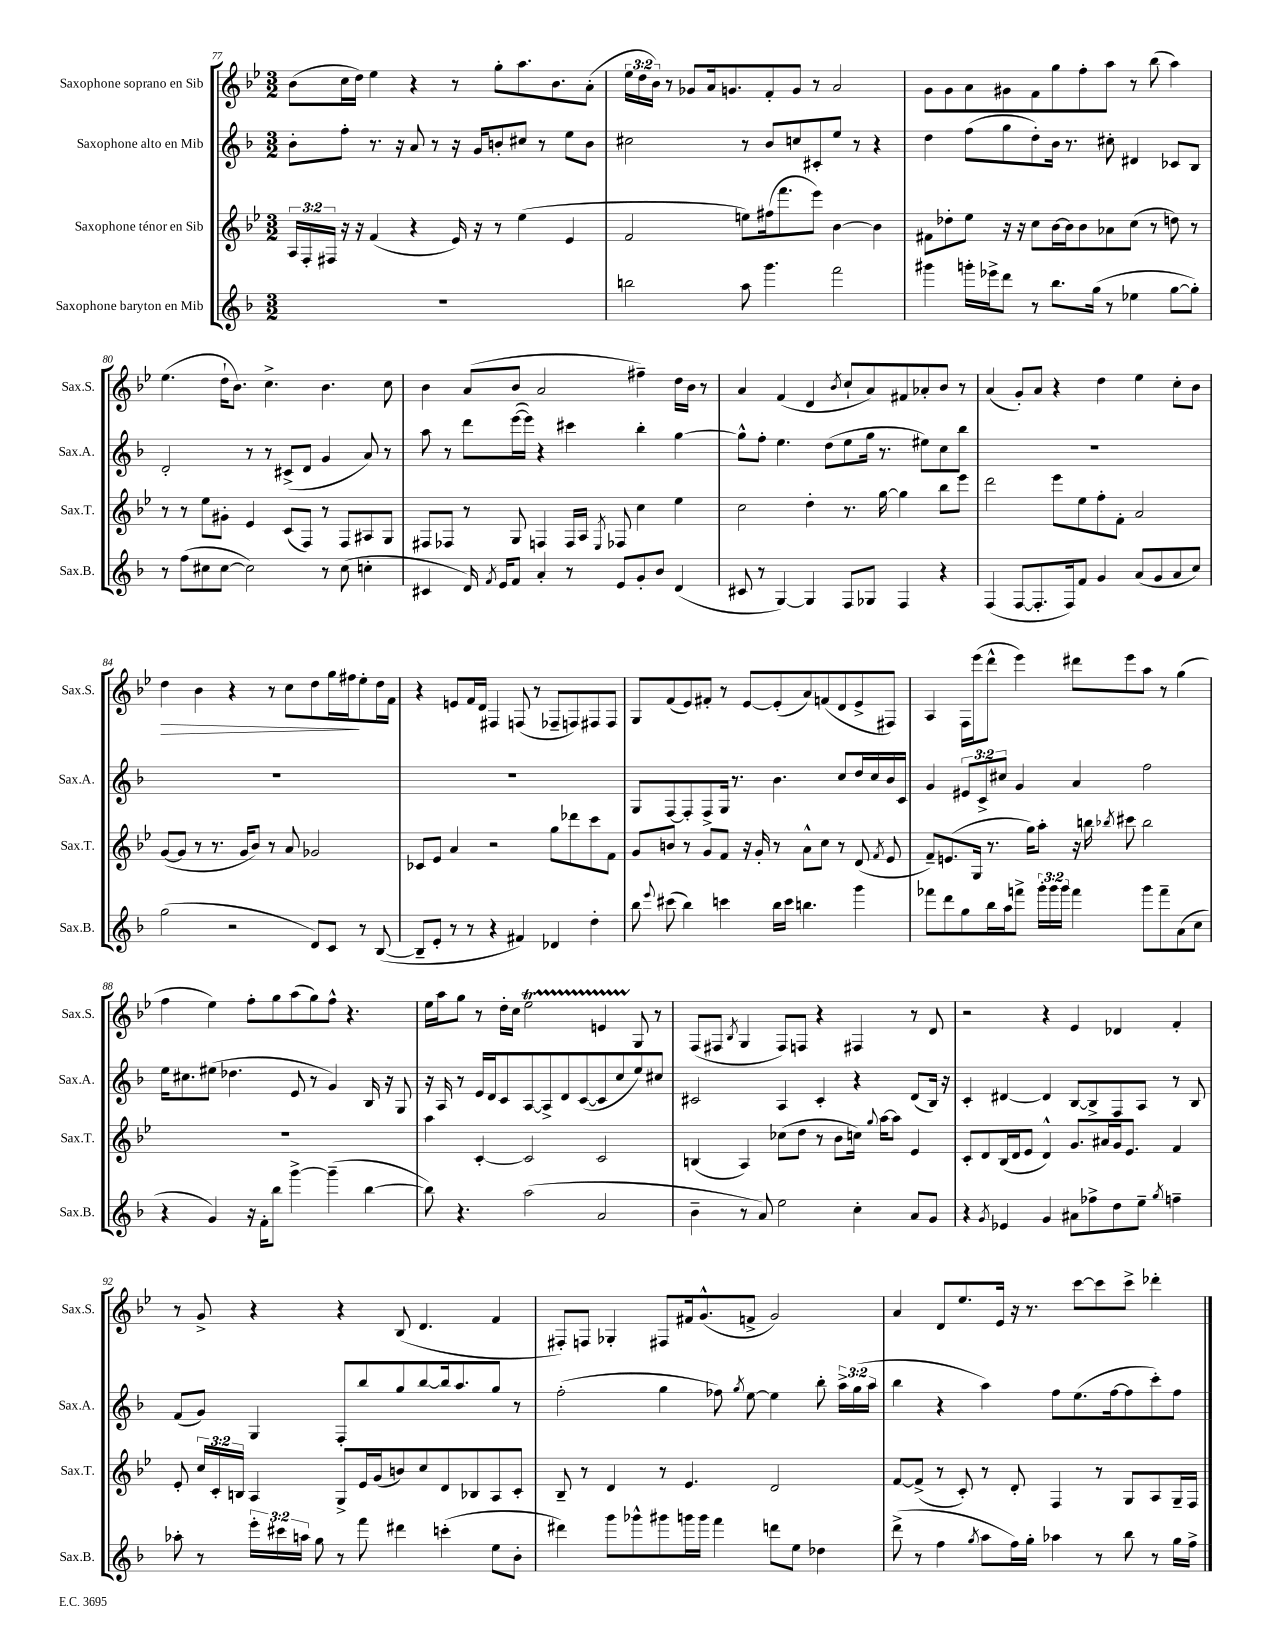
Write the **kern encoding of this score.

**kern	**kern	**kern	**kern	**dynam
*part4	*part3	*part2	*part1	*part1
*staff4	*staff3	*staff2	*staff1	*staff1
*I"Saxophone baryton en Mib	*I"Saxophone ténor en Sib	*I"Saxophone alto en Mib	*I"Saxophone soprano en Sib	*
*I'Sax.B.	*I'Sax.T.	*I'Sax.A.	*I'Sax.S.	*
*clefG2	*clefG2	*clefG2	*clefG2	*
*k[b-]	*k[b-e-]	*k[b-]	*k[b-e-]	*
*M3/2	*M3/2	*M3/2	*M3/2	*
=77	=77	=77	=77	=77
1.r	24A/LL	8b-'\L	(8b-\L	.
.	24F'/	.	.	.
.	24F#X/JJ	.	.	.
.	16r	8ff'\J	16cc\L	.
.	16r	.	16dd\JJ)	.
.	(4f/	8.r	4ee-\	.
.	.	16r	.	.
.	4r	8a/	4r	.
.	.	8r	.	.
.	16e-/)	16r	8r	.
.	16r	16g/KL	.	.
.	8r	8bn'/	8gg'\L	.
.	(4ee-\	8cc#X/J	8.aa\	.
.	.	8r	.	.
.	.	.	8.b-\	.
.	4e-/	8ee\L	.	.
.	.	8b\J	(8a'\J	.
=78	=78	=78	=78	=78
2bbn\	2f/	2cc#X\	24ee-\LL	.
.	.	.	24dd\	.
.	.	.	24b-\JJ)	.
.	.	.	8r	.
.	.	.	8g-X/L	.
.	.	.	16a/k	.
.	.	.	8.gn/	.
8aa\	8een\L)	8r	.	.
4.ggg\	(16ff#X\k	8b-/L	8f'/	.
.	8.fff\	.	.	.
.	.	8ccn/	8g/J	.
.	8eee-\J)	8c#X'/	8r	.
2fff\	[4b-\	8ee/J	2a/	.
.	.	8r	.	.
.	4b-\]	4r	.	.
=79	=79	=79	=79	=79
4ggg#X\	8f#X\L	4dd\	8g\L	.
.	8dd-X'\	.	8g\	.
16gggn'\LL	8ee-\J	(8ff\L	8a\	.
16eee-X^\J	.	.	.	.
8ddd\J	16r	8gg\	8g#X\	.
.	16r	.	.	.
8r	8cc\L	8dd'\)	8f\	.
8.bb-\L	[16b-\L	16b-\Jk	8gg\	.
.	16b-\J]	8.r	.	.
.	8b-\	.	8ff'\	.
(16gg\Jk	.	.	.	.
8r	8a-X\	8cc#X'\	8aa\J	.
4ee-X\	(8cc\J	4d#X/	8r	.
.	8r	.	(8bb-\	.
[8gg\L	8ddn\)	8c-X/L	4aa\)	.
8gg'\J])	8r	8B-/J	.	.
!!LO:LB:g=z
=80	=80	=80	=80	=80
8r	8r	2d'/	(4.ee-\	.
(8ff\L	8r	.	.	.
8cc#X\	8ee-\L	.	.	.
[8cc#\J	8g#X'\J	.	16dd`\KL	.
.	.	.	8.b-\J)	.
2cc#\])	4e-/	8r	.	.
.	.	8r	4.cc^\	.
.	(8c/L	(8c#X^/L	.	.
.	8F/J)	8d/J	.	.
8r	8r	4g/	4.b-\	.
(8cc#\	8F/L	.	.	.
4ccn'\	8A#X/	8a/)	.	.
.	8G/J	8r	8cc\	.
=81	=81	=81	=81	=81
4c#X/	8F#X/L	8aa\	4b-\	.
.	8F-X/J	8r	.	.
16d/)	8r	8ddd\L	(8a/L	.
8qf/	.	.	.	.
16e/KL	.	.	.	.
8f/J	8G/	([16eee\L	8b-/J	.
.	.	16eee\JJ])	.	.
4a'/	4Fn/	4r	2a/	.
8r	16F/LL	4ccc#X\	.	.
.	16A/JJ	.	.	.
.	8qE-/	.	.	.
8e/L	8F-X/	.	.	.
8g'/	4cc\	4bb-'\	4ff#X~\)	.
8b-/J	.	.	.	.
(4d/	4ee-\	[4gg\	16dd\LL	.
.	.	.	16b-\JJ	.
.	.	.	8r	.
=82	=82	=82	=82	=82
8c#X/	2cc\	8gg^^\L]	4a/	.
8r	.	8ff'\J	.	.
[4G/)	.	4.ee\	(4f/	.
4G/]	4dd'\	.	4d/	.
.	.	(8dd\L	.	.
.	.	.	8qb-/	.
8F/L	8.r	8ee\	8cc`/L	.
8G-X/J	.	16gg\Jk	8a/)	.
.	[16gg\	8.r	.	.
4F/	4gg\]	.	8f#X/	.
.	.	8ee#X\L)	8a-X'/	.
4r	8bb-\L	8cc\	8b-/J	.
.	8eee-\J	8bb-\J	8r	.
=83	=83	=83	=83	=83
(4F/	2ddd\	1.r	(4a/	.
[8F/L	.	.	8g'/L)	.
8.F'/]	.	.	8a/J	.
.	8eee-\L	.	4r	.
16F/k)	.	.	.	.
8f/J	8ee-\	.	.	.
4g/	8ff'\	.	4dd\	.
.	8f'\J	.	.	.
(8a/L	2a/	.	4ee-\	.
8g/	.	.	.	.
8a/	.	.	8cc'\L	.
8cc/J)	.	.	8b-\J	.
!!LO:LB:g=z
=84	=84	=84	=84	=84
!	!	!	!	!LO:HP:b
(2gg\	([8g/L	1.r	4dd\	>
.	8g/J]	.	.	.
.	8r	.	4b-\	.
.	8.r	.	.	.
2r	.	.	4r	.
.	16g/KL	.	.	.
.	8b-/J)	.	.	.
.	8r	.	8r	.
.	8a/	.	8cc\L	.
8d/L)	2g-X/	.	8dd\	.
8c/J	.	.	16gg\L	.
.	.	.	16ff#X\J	.
8r	.	.	8ee-'\	]
([8B-/	.	.	16dd\L	.
.	.	.	16f\JJ	.
=85	=85	=85	=85	=85
8B-~/L]	8c-X/L	1.r	4r	.
8e'/J	8e-/J	.	.	.
8r	4a/	.	8en/L	.
8r	.	.	16f/L	.
.	.	.	16d/JJ	.
4r	2r	.	4F#X/	.
4f#X/)	.	.	(8Fn/	.
.	.	.	8r	.
4d-X/	8gg\L	.	8F-X~/L	.
.	8ddd-X\	.	8Fn/)	.
4dd'\	8ccc\	.	8F#X/	.
.	8f\J	.	8F#/J	.
=86	=86	=86	=86	=86
8bb-\	8g/L	8G/L	8G/L	.
8qqeee/	.	.	.	.
(8ccc#X\	8bn/J	[8F/	(8f/	.
4bb-\)	8r	8F'/]	8e-/)	.
.	8g/L	8F^/	8f#X'/J	.
4cccn\	8f/J	16G/Jk	8r	.
.	.	8.r	.	.
.	16r	.	[8e-/L	.
.	16g'/	.	.	.
16bb-\LL	8r	4.b-\	(8e-'/]	.
16ccc\JJ	.	.	.	.
4.bbn\	8a^^\L	.	8a/)	.
.	8cc\J	.	(8fn/	.
.	8r	8cc/L	8d/	.
4ggg\	(8d/	16dd/L	8e-^/	.
.	.	16cc/	.	.
.	8qf/	.	.	.
.	8e-/	16b-/	8F#X/J)	.
.	.	16c/JJ	.	.
=87	=87	=87	=87	=87
8fff-X\L	8f~/L)	4g/	4A/	.
8ddd\	(8.en/	.	.	.
8gg\	.	12e#X/L	16F\LL	.
.	16G/Jk	.	(16eee-\J	.
.	.	12c^/	.	.
16bb-\L	8.r	.	8ddd^^\J	.
.	.	12cc#X/J	.	.
16aa\J	.	.	.	.
8fffn^\J	.	4g/	4eee-\)	.
.	16gg\KL)	.	.	.
24ggg'\LL	8aa'\J	.	.	.
24ggg\	.	.	.	.
24ggg\JJ	.	.	.	.
4fff\	16r	4a/	8ddd#X\L	.
.	16bbn\	.	.	.
.	8qbb-X/	.	.	.
.	8ccc#X\	.	8eee-\	.
8ggg\L	2bb-\	2ff\	8aa\J	.
8fff~\	.	.	8r	.
(8a\	.	.	(4gg\	.
8cc\J	.	.	.	.
!!LO:LB:g=z
=88	=88	=88	=88	=88
4r	1.r	16ee\KL	4ff\	.
.	.	8.cc#X\	.	.
4g/)	.	(8ee#X\J	4ee-\)	.
.	.	4.dd-X\	.	.
16r	.	.	8ff'\L	.
16f'\KL	.	.	.	.
8bb-\J	.	.	8gg\	.
[4ggg^\	.	8e/	(8aa\	.
.	.	8r	8gg\)	.
(4ggg~\]	.	4g/)	8ff^^\J	.
.	.	.	4.r	.
[4bb-\	.	16B-/	.	.
.	.	16r	.	.
.	.	8G/	.	.
=89	=89	=89	=89	=89
8bb-\])	4aa\	16r	16ee-\LL	.
.	.	16A/	16aa\J	.
4.r	.	8r	8gg\J	.
.	[4c'/	16e/LL	8r	.
.	.	16d/J	.	.
.	.	8c/	16dd'\LL	.
.	.	.	16cc\JJ	.
(2aa\	2c/]	[8A/	2ee-T\	.
.	.	8A^/]	.	.
.	.	8d/	.	.
.	.	([8c/	.	.
2a/	2c/	8c/]	4enTTT/	.
.	.	8cc/	.	.
.	.	8ee/)	8G/	.
.	.	8cc#X/J	8r	.
=90	=90	=90	=90	=90
4b-~\	(4Bn/	2c#X/	(8F/L	.
.	.	.	8F#X/J	.
.	.	.	8qB-/	.
8r	4A/)	.	4G/	.
8a/)	.	.	.	.
2ee\	(8cc-X\L	4A/	8F#/L)	.
.	8dd\J	.	8Fn/J	.
.	8r	4c#'/	4r	.
.	8b-\L	.	.	.
4cc'\	16ccn\Jk)	4r	4F#X/	.
.	8qqgg/	.	.	.
.	[16aa\KL	.	.	.
.	8aa\J]	.	.	.
8a/L	4e-/	(8d/L	8r	.
8g/J	.	16B-/Jk)	8d/	.
.	.	16r	.	.
=91	=91	=91	=91	=91
4r	8c'/L	4c'/	2r	.
.	8d/	.	.	.
8qg/	.	.	.	.
4e-X/	(16B-/L	[4d#X/	.	.
.	16d/J	.	.	.
.	8e-/J	.	.	.
4g/	4d^^/)	4d#/]	4r	.
8a#X\L	8.g/L	[8B-/L	4e-/	.
8ff-X^\	.	8B-^/]	.	.
.	16a#X/L	.	.	.
8dd\	16g/J	8F/	4d-X/	.
.	8.e-/J	.	.	.
8ee~\J	.	8A/J	.	.
8qgg/	.	.	.	.
4ffn~\	4f/	8r	4f'/	.
.	.	8B-/	.	.
!!LO:LB:g=z
=92	=92	=92	=92	=92
8aa-X'\	8e-'/	(8f/L	8r	.
8r	24cc/LL	8g/J)	8g^/	.
.	24c'/	.	.	.
.	24Bn/JJ	.	.	.
24eee'\LL	4A/	4G/	4r	.
24ccc#X\	.	.	.	.
24aan\JJ	.	.	.	.
8gg\	.	.	.	.
8r	8G^/L	8F'/L	4r	.
8fff\	16e-/L	8bb-/	.	.
.	(16g/J	.	.	.
4ddd#X\	8bn/)	8gg/	(8B-/	.
.	8cc/	[8bb-/	4.d/	.
(4cccn'\	8d/	16bb-/k]	.	.
.	.	8.aa/	.	.
.	8B-X/	.	.	.
8ee\L	8A/	8gg/J	4f/	.
8b-'\J	8c'/J	8r	.	.
=93	=93	=93	=93	=93
4ddd#X\)	8B-~/	(2ff'\	8F#X'/L)	.
.	8r	.	8Fn/J	.
8ggg\L	4d/	.	4G-X'/	.
8ggg-X^^\	.	.	.	.
8ggg#X\	8r	4gg\	8F#X/L	.
16gggn\L	4.e-/	.	16f#X/k	.
16ggg\JJ	.	.	(8.g^^/	.
4fff\	.	8ff-X\)	.	.
.	.	8qgg/	.	.
.	.	[8ee\	8fn^/J	.
8dddn\L	2d/	4ee\]	2g/)	.
8ee\J	.	.	.	.
4dd-X\	.	8bb-'\	.	.
.	.	24aa^\LL	.	.
.	.	(24gg\	.	.
.	.	24aa\JJ	.	.
=94	=94	=94	=94	=94
(8ddd^\	[8f/L	4bb-\	4a/	.
8r	(8f^/J]	.	.	.
4ff\	8r	4r	8d/L	.
.	8c'/)	.	8.ee-/	.
8qgg/	.	.	.	.
8aa\L	8r	4aa\)	.	.
.	.	.	16e-/Jk	.
16ff\L)	8d'/	.	16r	.
16gg'\JJ	.	.	8.r	.
4aa-X\	4F/	8ff\L	.	.
.	.	(8.ee\	[8ccc\L	.
8r	8r	.	8ccc\]	.
.	.	[16ff\k	.	.
8bb-\	8G/L	8ff\]	8ccc^\J	.
8r	8A/	8ccc'\)	4ddd-X'\	.
16gg\LL	16G~/L	8ff\J	.	.
16ff^\JJ	16F/JJ	.	.	.
==	==	==	==	==
*-	*-	*-	*-	*-
